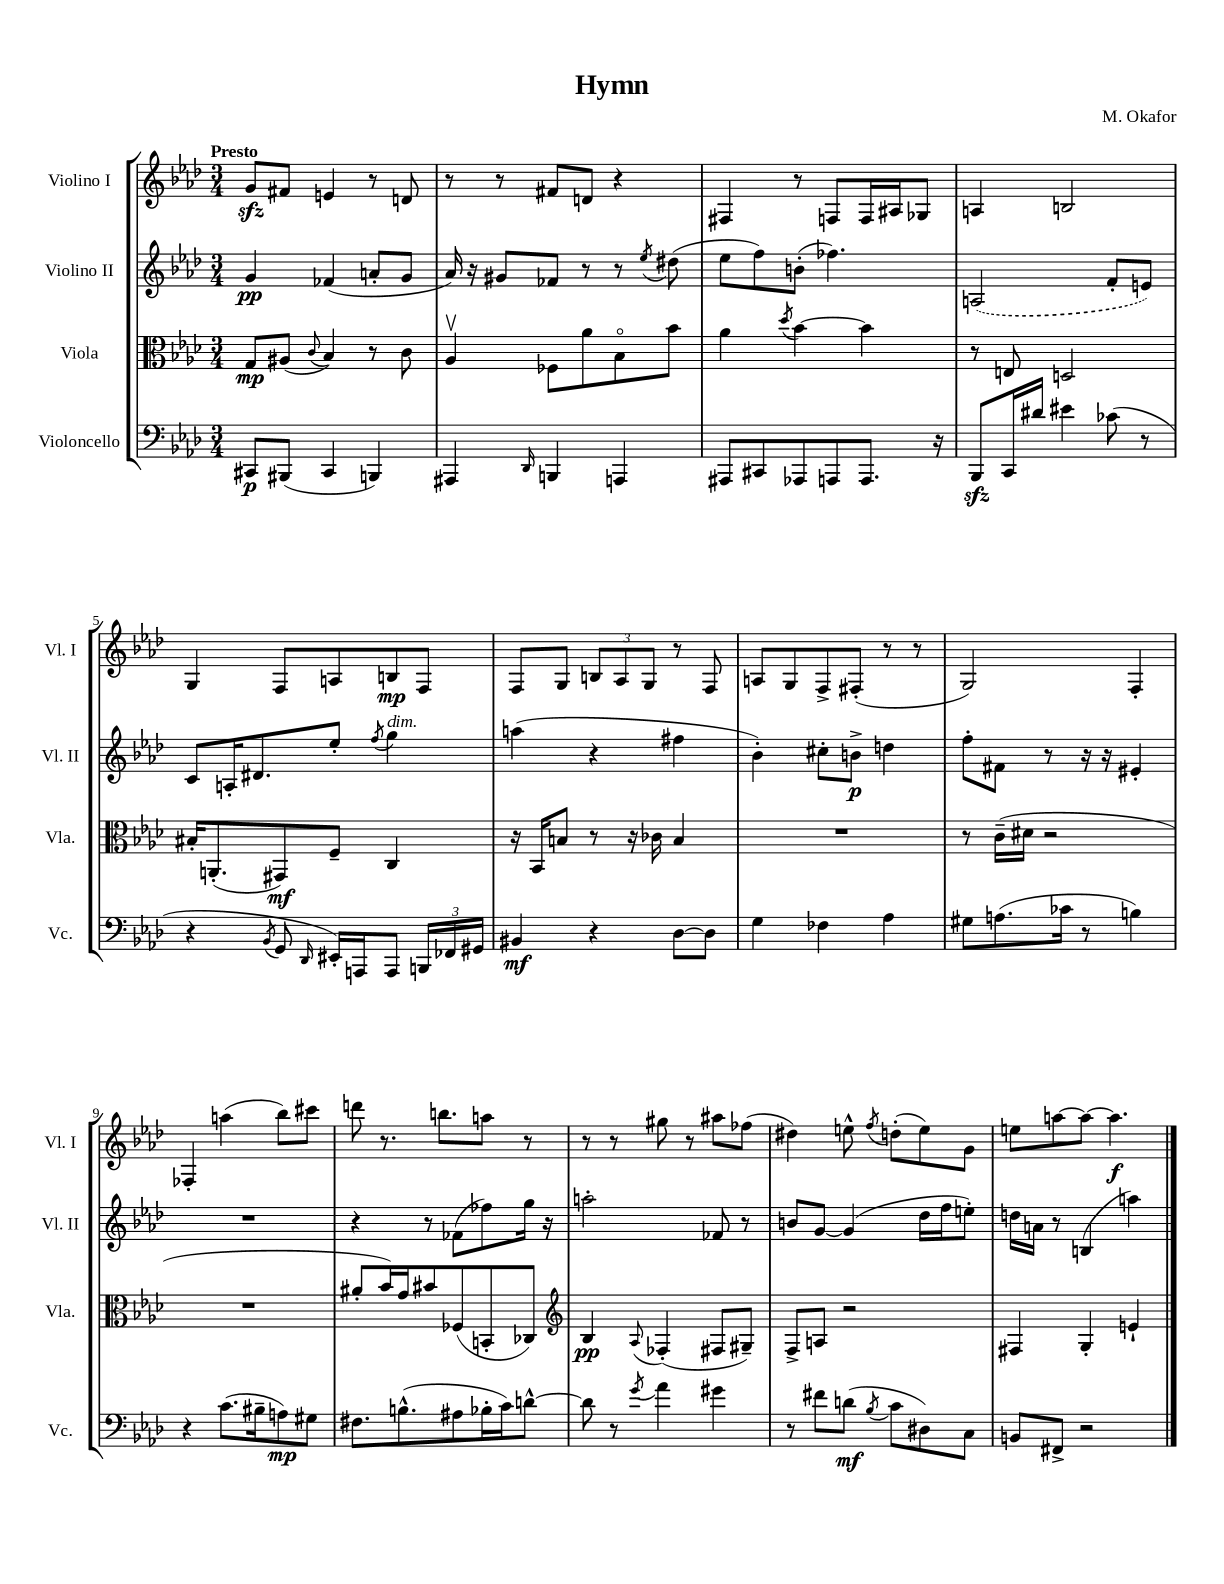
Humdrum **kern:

**kern	**kern	**kern	**kern
*staff4	*staff3	*staff2	*staff1
*clefF4	*clefC3	*clefG2	*clefG2
*k[b-e-a-d-]	*k[b-e-a-d-]	*k[b-e-a-d-]	*k[b-e-a-d-]
*M3/4	*M3/4	*M3/4	*M3/4
8CC#	8G	4g	8g
(8BBB#	(8A#	.	8f#
.	8qqc	.	.
4CC#	4B-)	(4f-	4e
4BBB)	8r	8a'	8r
.	8c	8g	8d
=	=	=	=
4AAA#	4A-v	16a-)	8r
.	.	16r	.
.	.	8g#	8r
16qqDD-	.	.	.
4BBB	8F-	8f-	8f#
.	8a-	8r	8d
4AAA	8B-o	8r	4r
.	.	8qee-	.
.	8b-	(8dd#	.
=	=	=	=
8AAA#	4a-	8ee-	4F#
8CC#	.	8ff)	.
.	8qdd-	.	.
8AAA-	[4b-	(8b'	8r
8AAA	.	4.ff-)	8F
8.AAA	4b-]	.	16F
.	.	.	16A#
.	.	.	8G-
16r	.	.	.
=	=	=	=
8BBB-	8r	(2A	4A
16CC	8E	.	.
16d#	.	.	.
4e#	2D	.	2B
(8c-	.	8f'	.
8r	.	8e)	.
=	=	=	=
4r	16B#'	8c	4G
.	(8.AA'	.	.
.	.	16A'	.
.	.	8.d#	.
8qBB-	.	.	.
8GG	8GG#)	.	8F
16qqDD-	.	.	.
16EE#')	8F~	8ee-'	8A
16AAA	.	.	.
.	.	8qff	.
8AAA	4C	4gg	8B
24BBB	.	.	8F
24FF-	.	.	.
24GG#	.	.	.
=	=	=	=
4BB#	16r	(4aa	8F
.	16BB-	.	.
.	8B	.	8G
4r	8r	4r	12B
.	.	.	12A-
.	16r	.	.
.	.	.	12G
.	16c-	.	.
[8D-	4B	4ff#	8r
8D-]	.	.	8F
=	=	=	=
4G	2.r	4b-')	8A
.	.	.	8G
4F-	.	8cc#'	8F^
.	.	8b^	(8F#'
4A-	.	4dd	8r
.	.	.	8r
=	=	=	=
8G#	8r	8ff'	2G)
(8.A	(16c~	8f#	.
.	16d#	.	.
.	2r	8r	.
16c-	.	.	.
8r	.	16r	.
.	.	16r	.
4B)	.	4e#'	4F'
=	=	=	=
4r	2.r	2.r	4F-'
(8.c	.	.	(4aa
16B#~	.	.	.
8A)	.	.	8bb-)
8G#	.	.	8ccc#
=	=	=	=
8.F#	8a#'	4r	8ddd
.	16b-)	.	8.r
(8.B^^	16g	.	.
.	8b#	8r	.
.	.	.	8.bb
8A#	(8F-	(8f-	.
16B-'	8BB'	8ff-)	8aa
16c)	.	.	.
[8d^^	8C-)	16gg	8r
.	.	16r	.
=	=	=	=
*	*clefG2	*	*
8d]	4B-	2aa'	8r
8r	.	.	8r
8qg	8qqA-	.	.
4a-	(4F-'	.	8gg#
.	.	.	8r
4g#	8F#	8f-	8aa#
.	8G#~)	8r	(8ff-
=	=	=	=
8r	8F^	8b	4dd#)
8f#	8A	[8g	.
(8d	2r	(4g]	8ee^^
8qB-	.	.	8qff
8c	.	.	(8dd'
8D#)	.	16dd-	8ee)
.	.	16ff	.
8C	.	8ee')	8g
=	=	=	=
8BB	4F#	16dd	8ee
.	.	16a	.
8FF#^	.	8r	[8aa
2r	4G'	(4B	8aa_
.	.	.	4.aa]
.	4e`	4aa)	.
==	==	==	==
*-	*-	*-	*-
